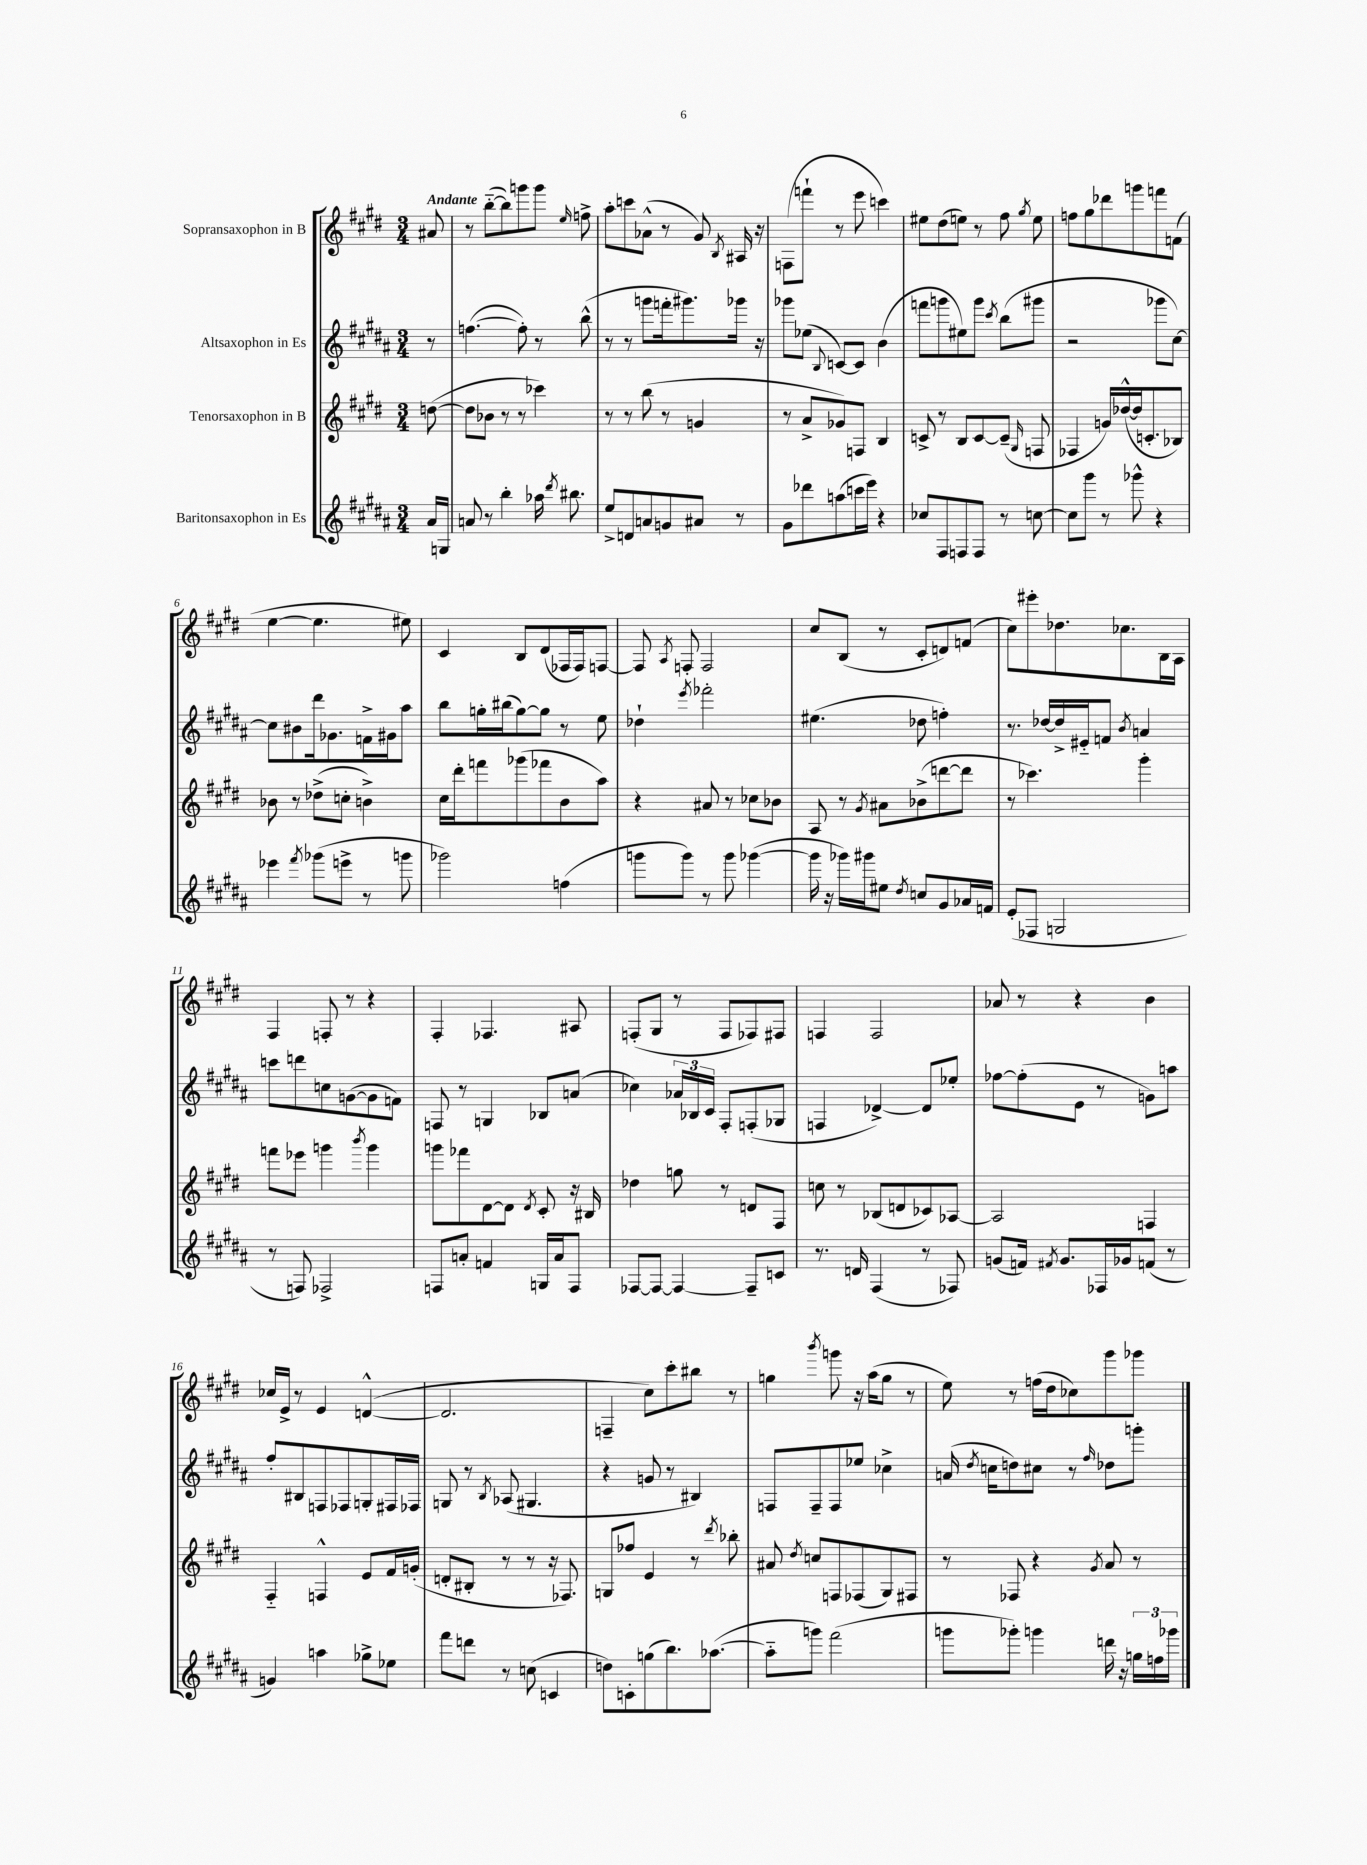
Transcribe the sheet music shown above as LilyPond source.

<<
\new StaffGroup <<
\new Staff = "s0" \with { instrumentName = "Sopransaxophon in B" } {
    \clef treble \key e \major \numericTimeSignature \time 3/4 \partial 8 \tempo "Andante"
    \autoBeamOff ais'8 |
    r8 b''8[~-_( b''8) g'''8 g'''8] \grace { e''16 } f''8-> |
    a''8[-. c'''8 aes'8]-^( r8 gis'8) \acciaccatura { b8 } ais16 r16 |
    f8[( f'''8]-! r8 e'''8 c'''4) |
    eis''8[ dis''8( e''8]) r8 fis''8 \acciaccatura { gis''8 } e''8 |
    f''8[ gis''8 des'''8 g'''8 f'''8 f'8]( |
    e''4~ e''4. eis''8) |
    cis'4 b8[ dis'8( fes16 fes16) f8]~ |
    f8 \acciaccatura { a8 } f8-. f2 |
    cis''8[ b8]( r8 cis'8[-. d'8) f'8]( |
    cis''8[) eis'''8-. des''8. ces''8. b16 a16] |
    fis4 f8-. r8 r4 |
    fis4-. fes4. ais8 |
    f8[-.( gis8] r8 f8[ fes8) fis8] |
    f4 f2 |
    aes'8 r8 r4 b'4 |
    ces''16[ e'16]-> r8 e'4 d'4~-^( |
    d'2. |
    f4-- cis''8[) cis'''8-. bis''8] r8 |
    g''4 \acciaccatura { b'''8 } g'''8 r16 a''16[( g''8] r8 |
    e''8) r8 f''16[( dis''16 ces''8) gis'''8 ges'''8] \bar "|." |
}
\new Staff = "s1" \with { instrumentName = "Altsaxophon in Es" } {
    \clef treble \key b \major \numericTimeSignature \time 3/4 \partial 8
    \autoBeamOff r8 |
    f''4.~( f''8-.) r8 b''8-^( |
    r8 r8 g'''8[ f'''16-. gis'''8.) ges'''16] r16 |
    ges'''8[ ees''8]( \appoggiatura { b8 } c'8[~) c'8] b'4( |
    f'''8[ g'''8 eis''8) g'''8] \acciaccatura { cis'''8 } b''8[( gis'''8] |
    r2 ges'''8[ cis''8]~) |
    cis''8[ bis'8 dis'''16 ges'8. f'16-> gis'16 ais''8] |
    b''8[ g''16-. bis''16( g''8~) g''8] r8 e''8 |
    des''4-! \acciaccatura { e'''8 } fes'''2-. |
    eis''4.( des''8 f''4-.) |
    r8. des''16[~ des''16-> eis'16-_ f'8] \acciaccatura { b'8 } a'4 |
    c'''8[ d'''8 c''8 g'8~( g'8 f'8]) |
    f8 r8 g4 bes8[ a'8]( |
    ces''4) \tuplet 3/2 { aes'16[ bes16 cis'16] } fis8[-. f8-.( ges8] |
    f4 des'4~->) des'8[ ees''8]-. |
    fes''8[~ fes''8-.( e'8] r8 g'8[) a''8] |
    fis''8[-. bis8 f8 fes8 g8-. fis16 fes16] |
    g8 r8 \acciaccatura { b8 } aes8( gis4. |
    r4 g'8 r8 bis4) |
    f8[ f8-- f8 ees''8] ces''4-> |
    a'16( \acciaccatura { dis''8 } c''16[ d''8) cis''8] r8 \grace { fis''16 } des''8[ g'''8]-. \bar "|." |
}
\new Staff = "s2" \with { instrumentName = "Tenorsaxophon in B" } {
    \clef treble \key e \major \numericTimeSignature \time 3/4 \partial 8
    \autoBeamOff d''8~( |
    d''8[ bes'8] r8 r8 ces'''4) |
    r8 r8 b''8( r8 g'4 |
    r8 a'8[-> ges'8) f8] b4 |
    c'8-> r8 b8[ c'8~ c'8]--( \grace { gis16 } f8 |
    fes4 g'16[) des''16~-^( des''16 c'8.-. bes8]) |
    bes'8 r8 des''8[->( c''8]-. b'4->) |
    cis''16[ dis'''16-. f'''8 ges'''8( fes'''8 b'8 a''8]) |
    r4 ais'8 r8 ces''8[ bes'8] |
    a8 r8 \acciaccatura { gis'8 } ais'8[ bes'8->( d'''8~ d'''8] |
    r8 ces'''4.) gis'''4-. |
    f'''8[ ees'''8] g'''4 \acciaccatura { b'''8 } g'''4 |
    g'''8[ fes'''8 dis'8~ dis'8] \acciaccatura { dis'8 } cis'8-. r16 bis16 |
    des''4 g''8 r8 d'8[ fis8] |
    c''8 r8 bes8[( d'8 ces'8) aes8]~ |
    aes2 f4 |
    fis4-_ f4-^ e'8[ fis'16 g'16]-.( |
    d'8[-. bis8]-. r8 r8 r16 fes8.) |
    g8[ fes''8] e'4 r8 \acciaccatura { dis'''8 } bes''8-. |
    ais'8 \acciaccatura { dis''8 } c''8[ f8 fes8( gis8) fis8] |
    r8 fes8 r4 \acciaccatura { gis'8 } a'8 r8 \bar "|." |
}
\new Staff = "s3" \with { instrumentName = "Baritonsaxophon in Es" } {
    \clef treble \key b \major \numericTimeSignature \time 3/4 \partial 8
    \autoBeamOff ais'16[ g16] |
    a'8 r8 b''4-. aes''16 \acciaccatura { dis'''8 } bis''8. |
    e''8[-> d'8 a'8 g'8 ais'8] r8 |
    gis'8[ des'''8 a''8( c'''16 e'''16]) r4 |
    ces''8[ fis8 f8 f8] r8 c''8~ |
    c''8[ gis'''8] r8 ges'''8-^ r4 |
    ees'''4 \acciaccatura { fis'''8 } ges'''8[( e'''8]-> r8 g'''8 |
    ges'''2) f''4( |
    g'''8[ g'''8]) r8 g'''8 ges'''4~( |
    ges'''16 r16 ges'''16[) gis'''16 eis''8] \acciaccatura { dis''8 } c''8[ gis'8 aes'16 f'16] |
    e'8[-.( fes8] g2 |
    r8 f8) fes2-> |
    f8[ a'8]-. f'4 g16[ a'16 f8] |
    fes8[~ fes8]~ fes4~ fes8[-- c'8] |
    r8. d'16 fis4( r8 fes8) |
    g'8[( f'16]) \acciaccatura { fis'8 } g'8.[ fes16 ges'16 f'8]( r8 |
    g'4) a''4 ges''8[-> ees''8] |
    fis'''8[ d'''8] r8 c''8( c'4 |
    d''8[) c'8-. g''8( b''8.) aes''8.]~( |
    aes''8[-_ g'''8]) fis'''2( |
    g'''8[ ges'''8]-.) g'''4 d'''16 r16 \tuplet 3/2 { g''16[ f''16 ges'''16] } \bar "|." |
}
>>
>>
